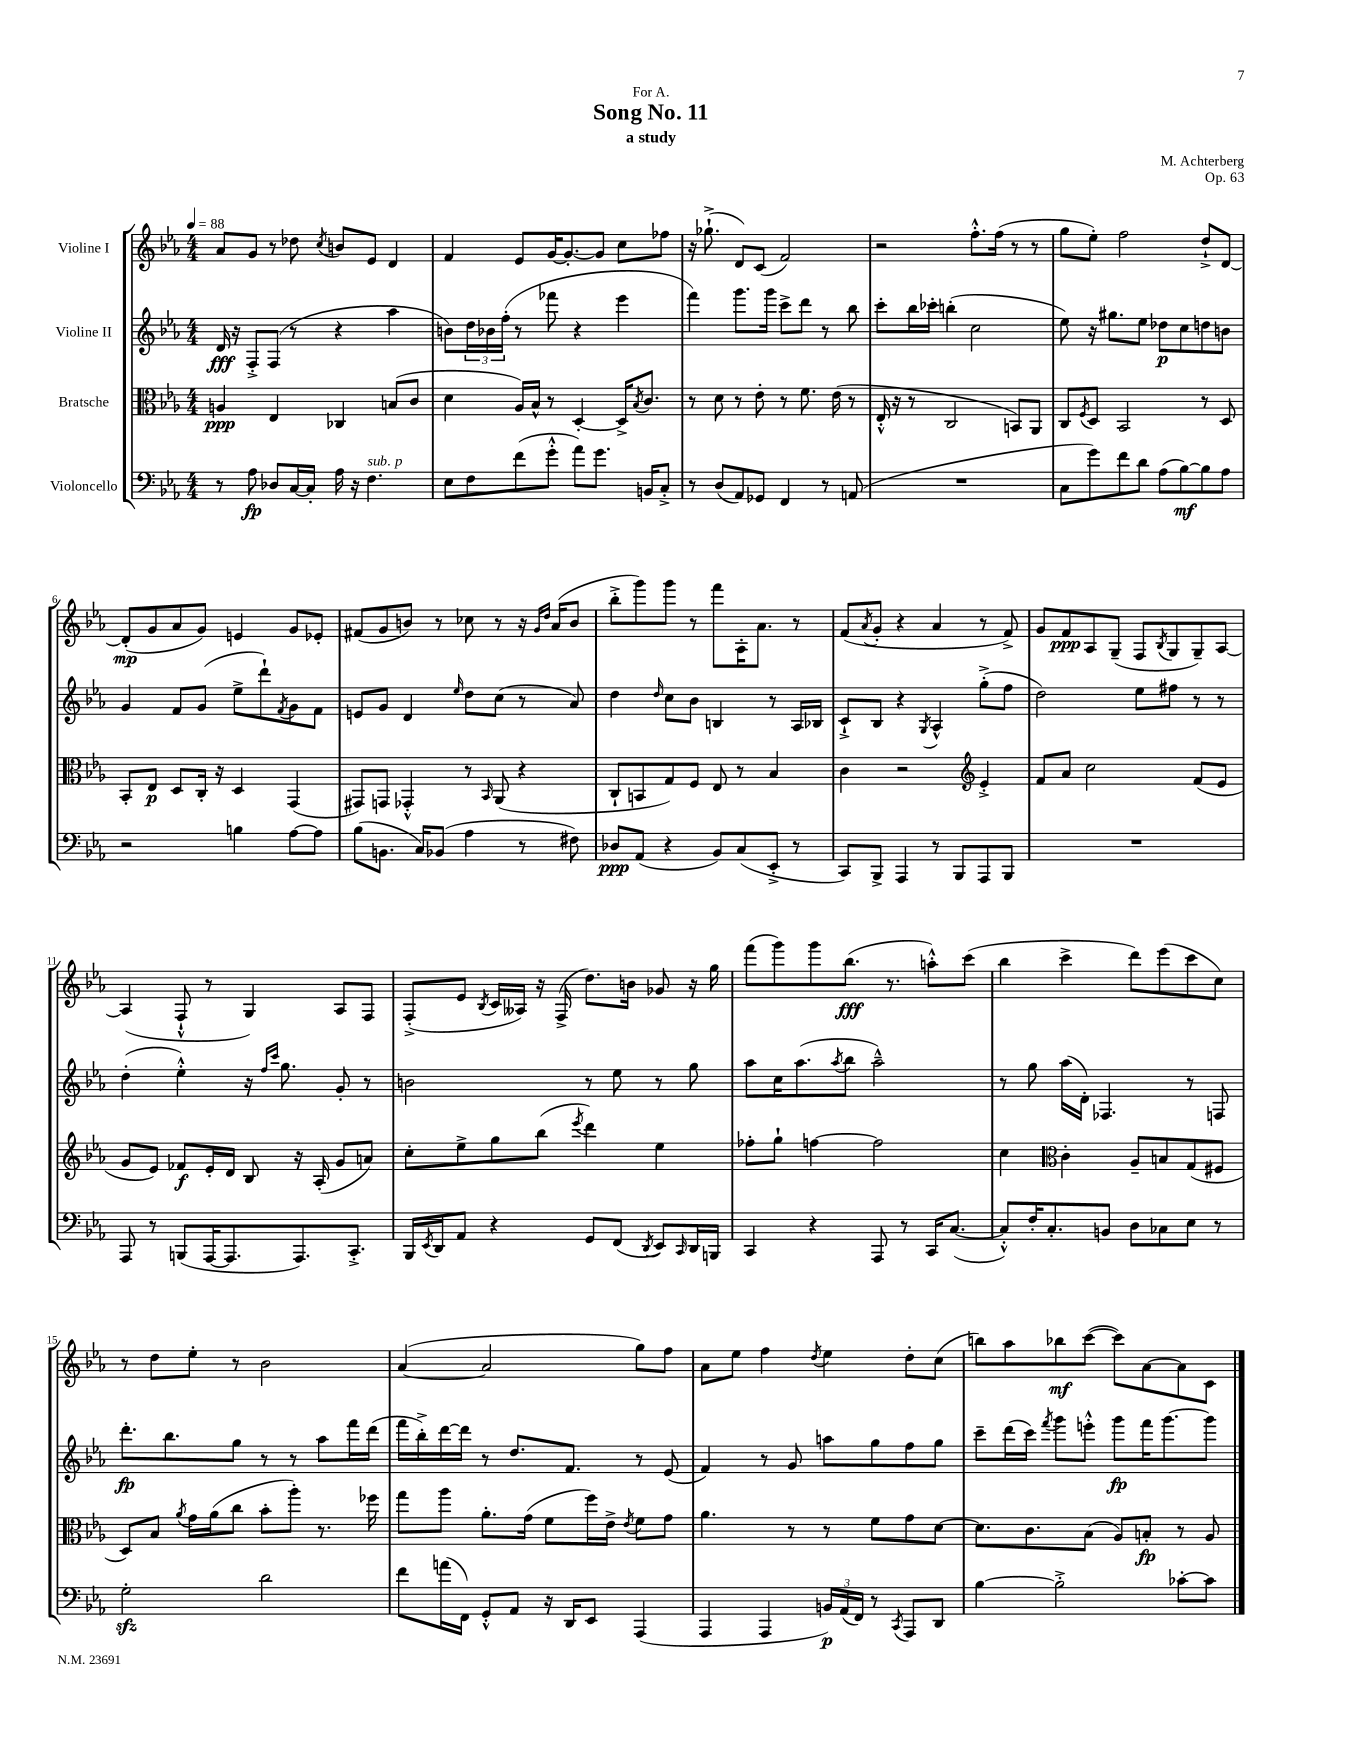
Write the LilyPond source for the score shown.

\header { title = "Song No. 11" composer = "M. Achterberg" subtitle = "a study" dedication = "For A." opus = "Op. 63" }
<<
\new StaffGroup <<
\new Staff = "s0" \with { instrumentName = "Violine I" } {
    \clef treble \key ees \major \numericTimeSignature \time 4/4 \tempo 4 = 88
    aes'8 g'8 r8 des''8 \acciaccatura { c''8 } b'8 ees'8 d'4 |
    f'4 ees'8 g'16~ g'8.~-. g'8 c''8 fes''8 |
    r16 ges''8.-!->( d'8) c'8( f'2) |
    r2 f''8.-.-^ f''16( r8 r8 |
    g''8 ees''8-.) f''2 d''8-!-> d'8~ |
    d'8-.\mp( g'8 aes'8 g'8) e'4 g'8 ees'8-. |
    fis'8( g'8 b'8) r8 ces''8 r8 r16 \grace { g'16 d''16 } aes'16( b'8 |
    bes''8-.-> g'''8) g'''8 r8 f'''8 aes16-. aes'8. r8 |
    f'8( \acciaccatura { aes'8 } g'8-. r4 aes'4 r8 f'8->) |
    g'8 f'8\ppp aes8 g8--( f8 \acciaccatura { bes8 } g8 g8--) aes8~ |
    aes4( f8-!-^ r8 g4) aes8 f8 |
    f8-.->( ees'8 \acciaccatura { bes8 } c'16 aeses16) r16 f16->( d''8.) b'16 ges'8 r16 g''16 |
    f'''8( g'''8) g'''8 bes''8.\fff( r8. a''8-.-^) c'''8( |
    bes''4 c'''4-> d'''8) ees'''8( c'''8 c''8) |
    r8 d''8 ees''8-. r8 bes'2 |
    aes'4~( aes'2 g''8) f''8 |
    aes'8 ees''8 f''4 \acciaccatura { d''8 } ees''4 d''8-. c''8( |
    b''8) aes''8 bes''8\mf c'''8~( c'''8) aes'8~ aes'8 c'8 \bar "|." |
}
\new Staff = "s1" \with { instrumentName = "Violine II" } {
    \clef treble \key ees \major \numericTimeSignature \time 4/4
    d'16\fff r16 f8-.-> f8( r8 r4 aes''4 |
    b'8) \tuplet 3/2 { d''16 bes'16 f''16-.( } r8 fes'''8 r4 ees'''4 |
    f'''4) g'''8. g'''16 c'''8-> d'''8 r8 bes''8 |
    c'''8-. bes''16 ces'''16-. b''4-.( c''2 |
    ees''8) r16 gis''8. ees''8 des''8\p c''8 d''8 b'8 |
    g'4 f'8 g'8( ees''8-> d'''8-!) \acciaccatura { f'8 } g'8 f'8 |
    e'8 g'8 d'4 \grace { ees''16 } d''8 c''8( r8 aes'8) |
    d''4 \grace { d''16 } c''8 bes'8 b4 r8 aes16 bes16 |
    c'8-!-> bes8 r4 \acciaccatura { g8 } aes4-^ g''8-.->( f''8 |
    d''2) ees''8 fis''8 r8 r8 |
    d''4-.( ees''4-.-^) r16 \grace { f''16 c'''16 } g''8. g'8-. r8 |
    b'2 r8 ees''8 r8 g''8 |
    aes''8 c''16 aes''8.( \acciaccatura { aes''8 } bes''8 aes''2---^) |
    r8 g''8 aes''16( d'16-.) fes4. r8 f8 |
    d'''8.-.\fp bes''8. g''8 r8 r8 aes''8 f'''16 d'''16( |
    f'''16 bes''16-.->) d'''16~ d'''16 r8 d''8. f'8. r8 ees'8( |
    f'4) r8 g'8 a''8 g''8 f''8 g''8 |
    c'''8-- d'''16( c'''16) \acciaccatura { f'''8 } g'''8 e'''8-.-^ g'''8\fp f'''16 g'''8.~ g'''8 \bar "|." |
}
\new Staff = "s2" \with { instrumentName = "Bratsche" } {
    \clef alto \key ees \major \numericTimeSignature \time 4/4
    a4\ppp ees4 ces4 b8( c'8 |
    d'4 aes16) bes16-^ r8 d4~-. d16-> \acciaccatura { bes8 } c'8. |
    r8 d'8 r8 ees'8-. r8 f'8. ees'16( r8 |
    ees16-.-^ r16 r8 c2 b,8) aes,8 |
    c8 \acciaccatura { f8 } d8 bes,2 r8 d8 |
    bes,8-. ees8\p d8 c16-. r16 d4 g,4( |
    gis,8) g,8 ges,4-.-^ r8 \grace { bes,16 } aes,8( r4 |
    c8-! b,8 g8) f8 ees8 r8 bes4 |
    c'4 r2 \clef treble ees'4-.-> |
    f'8 aes'8 c''2 f'8( ees'8 |
    g'8 ees'8) fes'8\f ees'16-. d'16 bes8 r16 aes16-.( g'8 a'8) |
    c''8-. ees''8-> g''8 bes''8( \acciaccatura { ees'''8 } d'''4) ees''4 |
    fes''8-. g''8-! f''4~ f''2 |
    c''4 \clef alto c'4-. aes8-- b8 g8( fis8 |
    d8) bes8 \acciaccatura { aes'8 } g'16 aes'16( c''8 bes'8-. aes''8-.) r8. fes''16 |
    g''8 aes''8 aes'8.-. g'16( f'8 f''16) ees'16-> \acciaccatura { ees'8 } f'8 g'8 |
    aes'4. r8 r8 f'8 g'8 d'8~ |
    d'8. c'8. bes8( aes8) b8-.\fp r8 aes8 \bar "|." |
}
\new Staff = "s3" \with { instrumentName = "Violoncello" } {
    \clef bass \key ees \major \numericTimeSignature \time 4/4
    r8 aes8\fp des8 c16~ c16-. aes16 r16 f4.^\markup { \italic "sub. p" } |
    ees8 f8 f'8( g'8-.-^ aes'8) g'8. b,16 c8-.-> |
    r8 d8( aes,8) ges,8 f,4 r8 a,8( |
    R1 |
    c8 g'8) f'8 d'8 aes8( bes8~\mf) bes8 aes8 |
    r2 b4 aes8~ aes8 |
    bes8( b,8. c16) bes,8( aes4 r8 fis8) |
    des8\ppp aes,8( r4 bes,8) c8( ees,8-.-> r8 |
    c,8) bes,,8-> aes,,4 r8 bes,,8 aes,,8 bes,,8 |
    R1 |
    aes,,8 r8 b,,8( aes,,16~ aes,,8. aes,,8.) c,8.-.-> |
    bes,,16 \acciaccatura { ees,8 } d,16 aes,8 r4 g,8 f,8( \acciaccatura { d,8 } ees,8) \grace { c,16 } d,16 b,,16 |
    c,4 r4 aes,,8 r8 c,16 c8.~( |
    c8-.-^) f16-. c8.-. b,8 d8 ces8 ees8 r8 |
    g2-.\sfz d'2 |
    f'8 a'16( f,16) g,8-.-^ aes,8 r16 d,16 ees,8 aes,,4( |
    aes,,4 aes,,4 \tuplet 3/2 { b,16\p) aes,16( f,16) } r8 \acciaccatura { c,8 } aes,,8 d,8 |
    bes4~ bes2-.-> ces'8~-. ces'8 \bar "|." |
}
>>
>>
